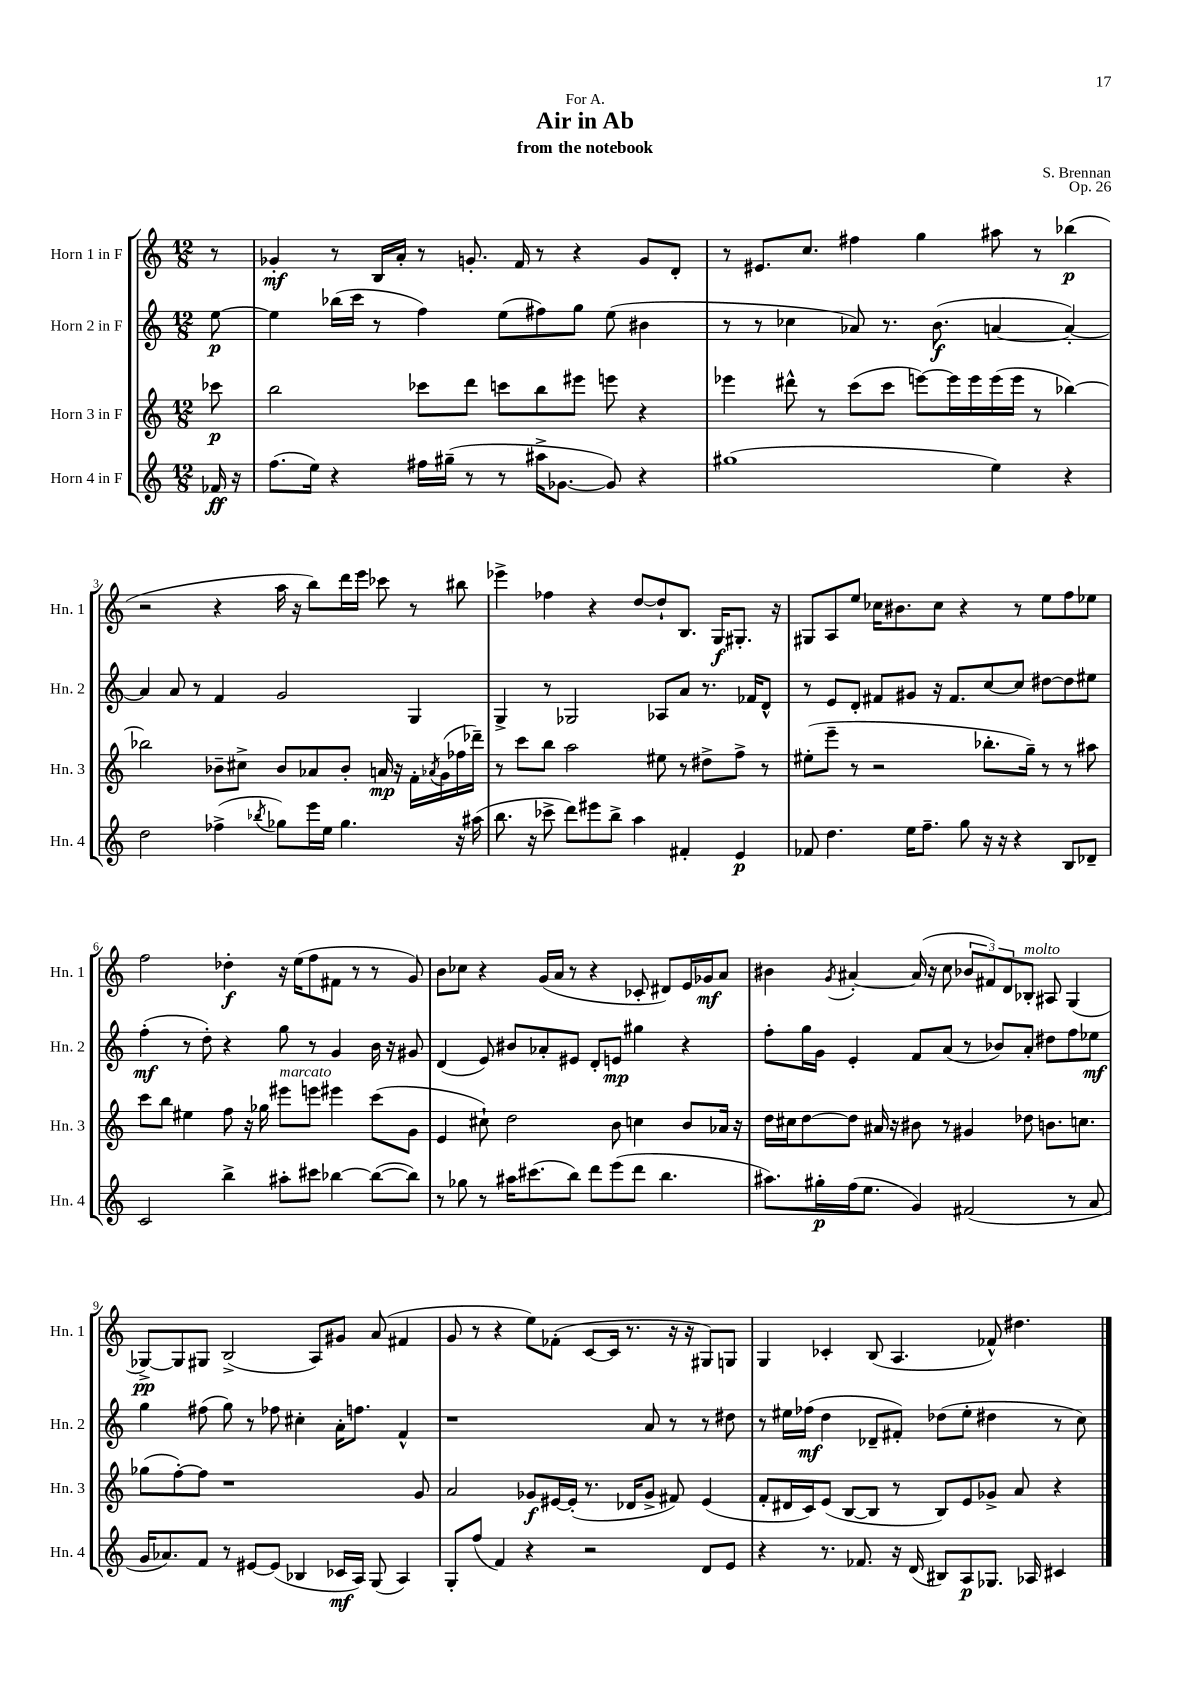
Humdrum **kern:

**kern	**kern	**kern	**kern
*staff4	*staff3	*staff2	*staff1
*clefG2	*clefG2	*clefG2	*clefG2
*k[]	*k[]	*k[]	*k[]
*M12/8	*M12/8	*M12/8	*M12/8
16f-/	8ccc-\	[8ee\	8r
16r	.	.	.
=	=	=	=
(8.ff\L	2bb\	4ee\]	4g-'/
16ee\Jk)	.	.	.
4r	.	(16bb-\LL	8r
.	.	16ccc\JJ	.
.	.	8r	16B/LL
.	.	.	16a'/JJ
16ff#\LL	8ccc-\L	4ff\)	8r
(16gg#~\JJ	.	.	.
8r	8ddd\J	.	8.g'/
8r	8ccc\L	(8ee\L	.
.	.	.	16f/
16aa#^\LK	8bb\	8ff#\)	8r
[8.g-\J	.	.	.
.	8eee#\J	8gg\J	4r
8g-/])	8eee\	(8ee\	.
4r	4r	4b#\	8g/L
.	.	.	8d'/J
=	=	=	=
(1gg#	4eee-\	8r	8r
.	.	8r	8.e#/L
.	8ddd#^^\	4cc-\	.
.	.	.	8.cc/J
.	8r	.	.
.	(8ccc\L	8a-/)	4ff#\
.	8ccc\J	8.r	.
.	[8eee\L)	.	4gg\
.	.	(8.b\	.
.	16eee\]L	.	.
.	16eee\	.	.
4ee\)	(16eee\	[4a/	8aa#\
.	16eee\JJ	.	.
.	8r	.	8r
4r	[4bb-\)	4a'/_)	(4bb-\
=	=	=	=
2dd\	2bb-\]	4a/]	2r
.	.	8a/	.
.	.	8r	.
(4ff-^\	8b-~\L	4f/	4r
.	8cc#^\J	.	.
8qbb-/	.	.	.
8gg-\L)	8b-/L	2g/	16aa\
.	.	.	16r
16eee\L	8a-/	.	8bb\L)
16ee\JJ	.	.	.
4.gg-\	8b-'/J	.	16ddd\L
.	.	.	16eee\JJ
.	16a/	.	8ccc-\
.	16r	.	.
.	16f'\LL	4G/	8r
.	8qa-/	.	.
.	(16g\	.	.
16r	16ff-\	.	8bb#\
(16aa#\	16ddd-~\JJ)	.	.
=	=	=	=
8.bb\	8r	4G^/	4eee-^\
.	8ccc\L	.	.
16r	.	.	.
8ccc-^\	8bb\J	8r	4ff-\
8ddd\L)	2aa\	2G-/	.
8eee#\	.	.	4r
8bb^\J	.	.	.
4aa\	.	.	[8dd/L
.	8ee#\	8A-/L	8dd`/]
4f#'/	8r	8a/J	8.B/J
.	8dd#^\L	8.r	.
.	.	.	16G/LK
4e/	8ff^\J	.	8.G#'/J
.	.	16f-/LK	.
.	8r	8d^^/J	.
.	.	.	16r
=	=	=	=
8f-/	(8ee#'\L	8r	8G#/L
4.dd\	8eee~\J	8e/L	8A/
.	8r	8d'/J	8ee/J
.	2r	8f#/L	16cc-\LK
.	.	.	8.b#\
16ee\LK	.	8g#/J	.
8.ff~\J	.	.	.
.	.	16r	8cc-\J
.	.	8.f#/L	.
8gg\	.	.	4r
16r	8.bb-'\L	[8cc/	.
16r	.	.	.
4r	.	8cc/]J	8r
.	16gg~\Jk)	.	.
.	8r	[8dd#\L	8ee\L
8B/L	8r	8dd#\]	8ff\
8d-~/J	8aa#\	8ee#\J	8ee-\J
=	=	=	=
2c/	8ccc\L	(4ff'\	2ff\
.	8bb\J	.	.
.	4ee#\	8r	.
.	.	8dd'\)	.
4bb^\	8ff\	4r	4dd-'\
.	16r	.	.
.	16gg-\	.	.
8aa#'\L	8eee#\L	8gg\	16r
.	.	.	(16ee\LK
8ccc#\J	8eee\J	8r	8ff\
[4bb-\	4eee#\	4g/	8f#\J
.	.	.	8r
(8bb-\_L	(8ccc\L	16b\	8r
.	.	16r	.
8bb-\]J)	8g\J	8g#/	8g/)
=	=	=	=
8r	4e/	(4d/	8b\L
8gg-\	.	.	8cc-\J
8r	8cc#`\)	8e/)	4r
16aa#\LK	2dd\	8b#/L	.
(8.ccc#\	.	.	.
.	.	8a-'/	(16g/LL
.	.	.	16a/JJ
8bb\J)	.	8e#/J	8r
8ddd\L	.	8d'/L	4r
(8eee\	8b\	8e/J	.
8ddd\J	4cc\	4gg#\	8c-'/
4.bb\	.	.	8d#/L)
.	8b/L	4r	16e/L
.	.	.	16g-/J
.	16a-/Jk	.	8a/J
.	16r	.	.
=	=	=	=
8.aa#\L)	16dd\LL	8ff'\L	4b#\
.	16cc#\J	.	.
.	[8dd\	16gg\L	.
16gg#'\L	.	16g\JJ	.
.	.	.	8qg/
(16ff\J	8dd\]J	4e'/	[4a#'/
8.ee\J	.	.	.
.	16a#/	.	.
.	16r	.	.
4g/)	8b#\	8f/L	(16a#/]
.	.	.	16r
.	8r	(8a/J	8cc\
(2f#/	4g#/	8r	12b-/L
.	.	.	12f#/)
.	.	8b-/L)	.
.	.	.	12d/
.	8dd-\	8a'/J	8B-'/J
.	8.b\L	8dd#\L	8A#/
8r	.	8ff\	(4G/
.	8.cc\J	.	.
8a/	.	8ee-\J	.
=	=	=	=
16g/LK	(8gg-\L	4gg\	[8G-^/L)
8.a-/)	.	.	.
.	[8ff'\)	.	8G-/]
8f/J	8ff\]J	(8ff#\	8G#/J
8r	1r	8gg\)	(2B^/
[8e#/L	.	8r	.
(8e#/]J	.	8ff-\	.
4B-/	.	4cc#'\	.
.	.	.	8A/L)
16c-/LL	.	16a'\LK	8g#/J
16A/JJ)	.	8.ff\J	.
(8G/	.	.	(8a/
4A/)	.	4f^^/	4f#/
.	8g/	.	.
=	=	=	=
8G'/L	2a/	1r	8g/
(8ff/J	.	.	8r
4f/)	.	.	4r
4r	8g-/L	.	8ee\L)
.	[16e#/L	.	(8f-'\J
.	(16e#'/]JJ	.	.
2r	8.r	.	[8c/L
.	.	.	16c/]Jk
.	16d-/LK	.	8.r
.	8g-^/J	8a/	.
.	8f#/)	8r	16r
.	.	.	16r
8d/L	(4e#/	8r	8G#/L)
8e/J	.	8dd#\	8G/J
=	=	=	=
4r	8f'/L	8r	4G/
.	16d#/L	16ee#\LL	.
.	16c/J)	(16ff-\JJ	.
8.r	(8e/J	4dd\	4c-'/
.	[8B/L	.	.
8.f-/	.	.	.
.	8B/]J	8d-~/L	(8B/
16r	8r	8f#'/J)	4.A/
(16d/	.	.	.
8B#/L)	8B/L)	(8dd-\L	.
8A/	8e/	8ee#'\J	.
8.G-/J	8g-^/J	4dd#\	8f-^^/)
.	8a/	.	4.dd#\
16A-/	.	.	.
4c#/	4r	8r	.
.	.	8cc\)	.
==	==	==	==
*-	*-	*-	*-
